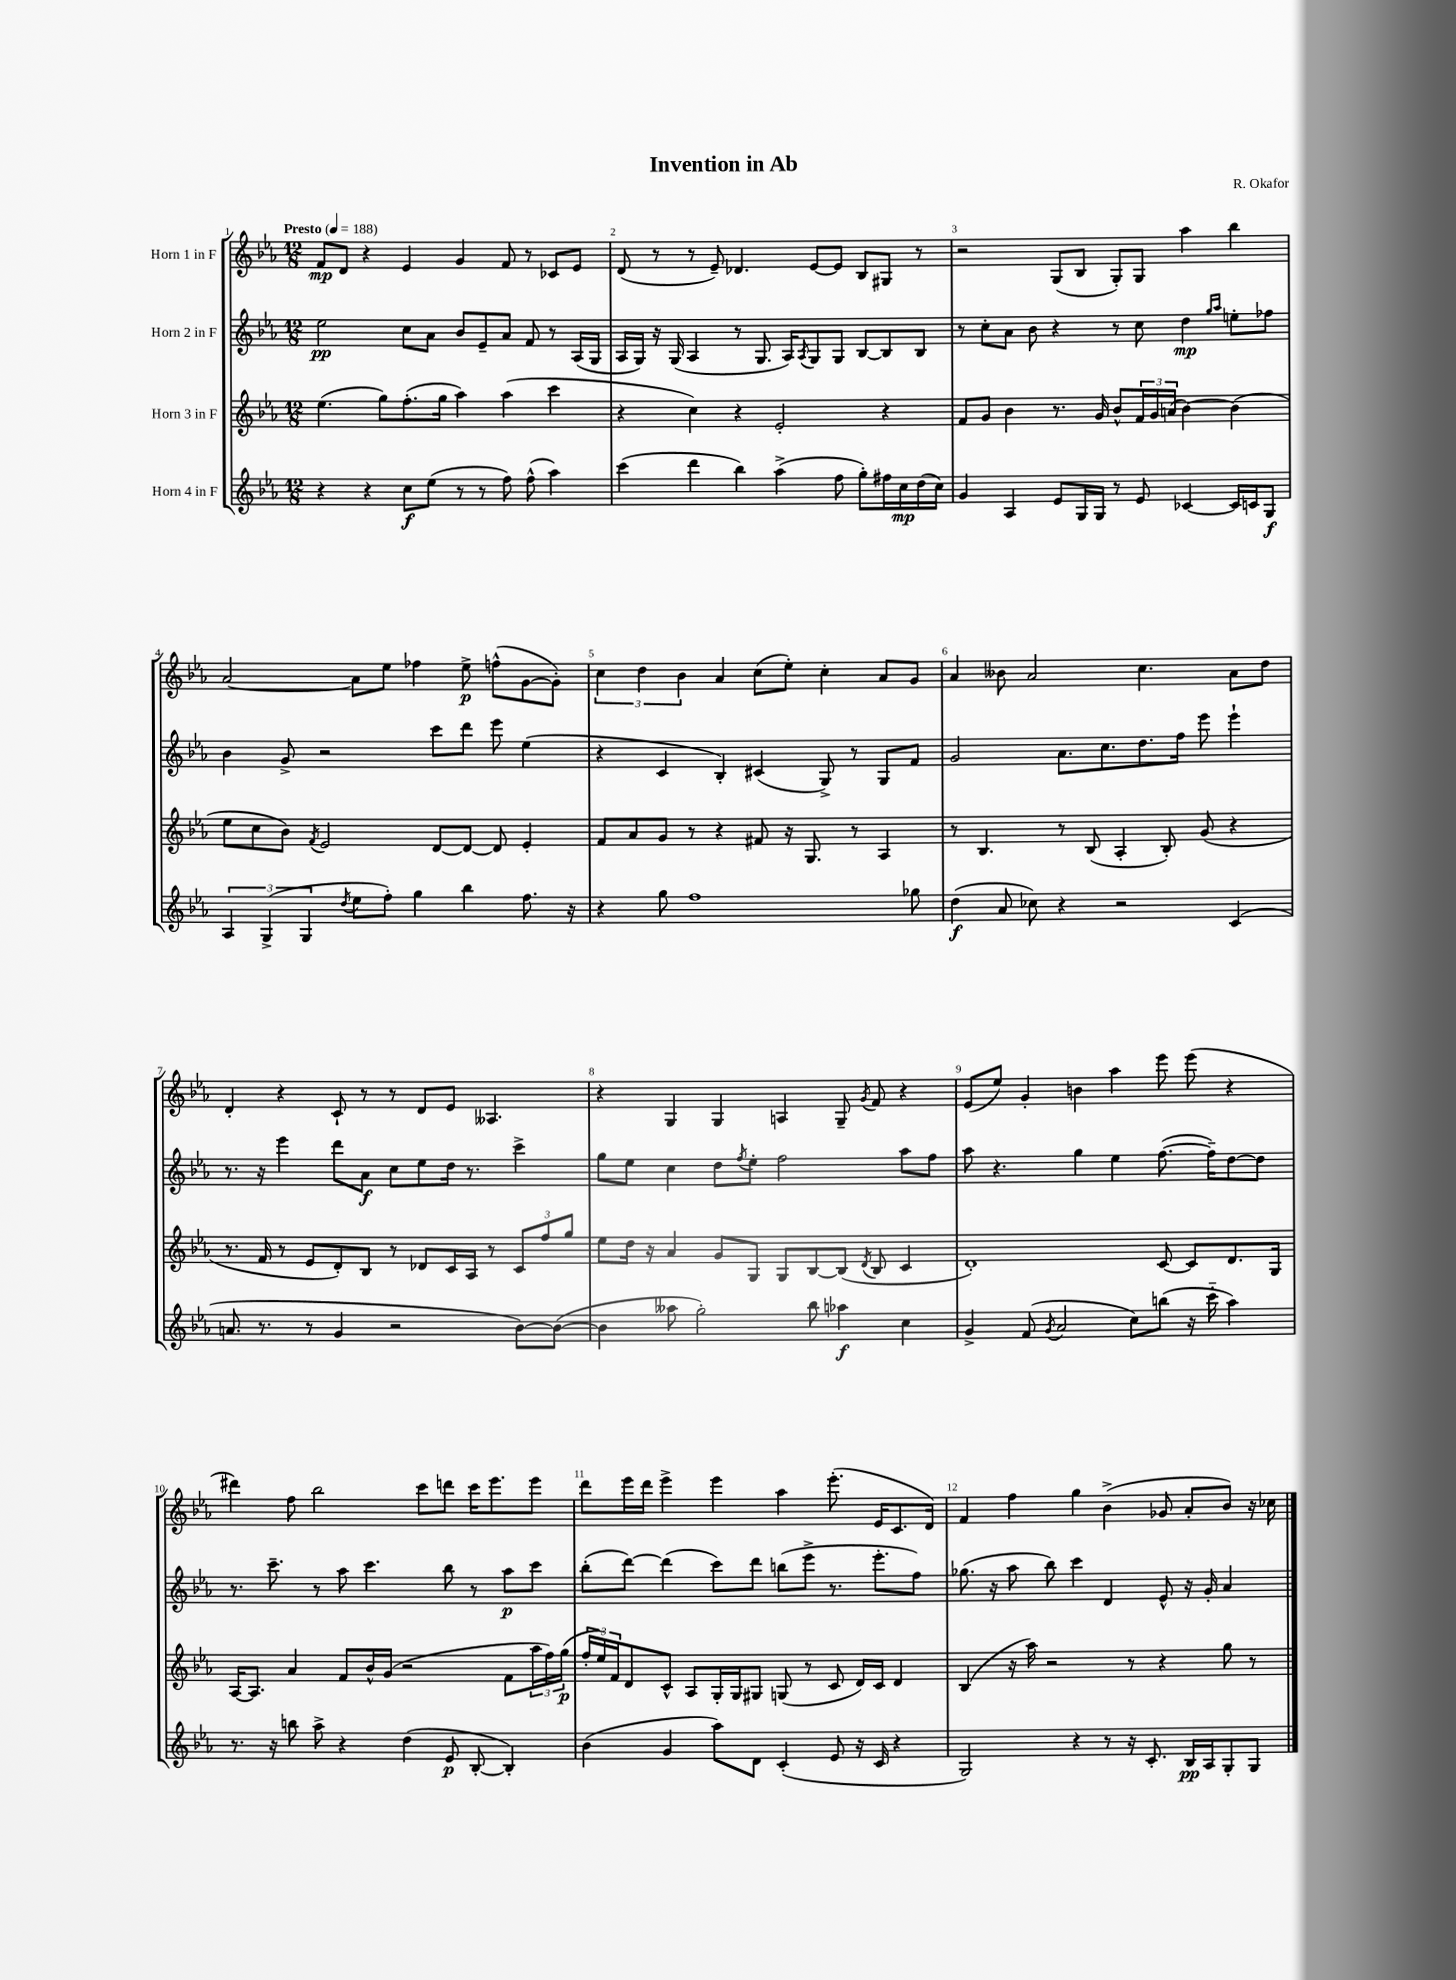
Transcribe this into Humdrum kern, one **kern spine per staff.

**kern	**kern	**kern	**kern
*staff4	*staff3	*staff2	*staff1
*clefG2	*clefG2	*clefG2	*clefG2
*k[b-e-a-]	*k[b-e-a-]	*k[b-e-a-]	*k[b-e-a-]
*M12/8	*M12/8	*M12/8	*M12/8
*MM188	*MM188	*MM188	*MM188
4r	(4.ee-	2ee-	8f
.	.	.	8d
4r	.	.	4r
.	8gg)	.	.
8cc	(8.ff'	8cc	4e-
(8ee-	.	8a-	.
.	16gg	.	.
8r	4aa-)	8b-	4g
8r	.	8e-~	.
8ff)	(4aa-	8a-	8f
(8ff^^	.	8f	8r
4aa-)	4ccc	8r	8c-
.	.	(16A-	8e-
.	.	16G	.
=	=	=	=
(4ccc	4r	16A-	(8d
.	.	16G)	.
.	.	16r	8r
.	.	(16G	.
4ddd	4cc)	4A-	8r
.	.	.	8e-~)
4bb-)	4r	8r	4.d-
.	.	8.G	.
(4aa-^	2e-'	.	.
.	.	16A-)	.
.	.	8qA-	.
.	.	8G	[8e-
8ff	.	8G	8e-]
8gg')	.	[8B-	8B-
16ff#	4r	8B-]	8G#
16cc	.	.	.
(16dd	.	8B-	8r
16cc)	.	.	.
=	=	=	=
4g	8f	8r	2r
.	8g	8cc'	.
4A-	4b-	8a-	.
.	.	8b-	.
8e-	8.r	4r	(8G
16G	.	.	8B-
16G	16g	.	.
8r	8b-^^	8r	8G')
8e-	24f	8cc	8G
.	24g	.	.
.	(24a	.	.
[4c-	[4b-)	4dd	4aa-
.	.	16qqgg	.
.	.	16qqaa-	.
16c-]	(4b-]	8ee'	4bb-
16c	.	.	.
8G	.	8ff-	.
=	=	=	=
6A-	8ee-	4b-	[2a-
.	8cc	.	.
(6G^	.	.	.
.	8b-)	8g^	.
6G	.	.	.
.	8qf	.	.
.	2e-	2r	.
8qdd	.	.	.
8ee-	.	.	8a-]
8ff')	.	.	8ee-
4gg	.	.	4ff-
.	[8d	8ccc	.
4bb-	8d_	8ddd	8ee-^
.	8d]	8eee-	(8ff^^
8.ff	4e-'	(4ee-	[8g
.	.	.	8g'])
16r	.	.	.
=	=	=	=
4r	8f	4r	6cc
.	8a-	.	.
.	.	.	6dd
8gg	8g	4c	.
.	.	.	6b-
1ff	8r	.	.
.	4r	4B-')	4a-
.	8f#	(4c#	(8cc
.	16r	.	8ee-')
.	8.G	.	.
.	.	8G^)	4cc'
.	8r	8r	.
.	4A-	8G	8a-
8gg-	.	8f	8g
=	=	=	=
(4dd	8r	2g	4a-
.	4.B-	.	.
8a-	.	.	8b--
8cc-)	.	.	2a-
4r	8r	8.a-	.
.	(8B-	.	.
.	.	8.cc	.
2r	4A-'	.	.
.	.	8.dd	4.cc
.	8B-')	.	.
.	.	16ff	.
.	(8g	8eee-	.
(4c	4r	4eee-`	8a-
.	.	.	8dd
=	=	=	=
8.a	8.r	8.r	4d'
8.r	16f	16r	.
.	8r	4eee-	4r
8r	8e-	.	.
4g	8d')	8ddd	8c`
.	8B-	8a-	8r
2r	8r	8cc	8r
.	8d-	8ee-	8d
.	16c	16dd	8e-
.	16A-	8.r	.
.	8r	.	4.A--
[8b-)	12c	4ccc^	.
.	12ff	.	.
(8b-_	.	.	.
.	12gg	.	.
=	=	=	=
4b-]	8ee-	8gg	4r
.	16dd	8ee-	.
.	16r	.	.
8aa--	4a-	4cc	4G
2gg')	.	.	.
.	8g	8dd	4G
.	.	8qff	.
.	8G	8ee-'	.
.	8G	2ff	4A
8bb-	[8B-	.	.
4aa-	(8B-]	.	8G~
.	8qd	.	8qg
.	8B-	.	8f
4cc	4c	8aa-	4r
.	.	8ff	.
=	=	=	=
4g^	1d')	8aa-	(8e-
.	.	4.r	8ee-)
(8f	.	.	4g'
8qg	.	.	.
2a-	.	.	.
.	.	4gg	4b
.	.	4ee-	4aa-
8cc)	.	.	.
(8bb	[8c	([8.ff	8eee-
16r	8c]	.	(8eee-
16ccc'~	.	16ff~])	.
4aa-)	8.d	[8dd	4r
.	.	8dd]	.
.	16G	.	.
=	=	=	=
8.r	[16A-	8.r	4ddd#)
.	8.A-]	.	.
16r	.	8.ccc~	.
8bb	4a-	.	8ff
8aa-^	.	8r	2bb-
4r	8f	8aa-	.
.	16b-^^	4.ccc	.
.	(16g	.	.
(4dd	2r	.	.
.	.	.	8ccc
8e-	.	8bb-	8ddd
[8B-'	.	8r	16ccc
.	.	.	8.eee-
4B-'])	8f	8aa-	.
.	24aa-	8ccc	8eee-
.	24ff)	.	.
.	(24gg	.	.
=	=	=	=
(4b-	24ff'	(8bb-'	8ddd
.	24ee-)	.	.
.	24f	.	.
.	8d	[8ddd)	16eee-
.	.	.	16ddd
4g	8c^^	(4ddd]	4eee-^
.	8A-	.	.
8aa-)	16G'	8ccc)	4eee-
.	16G	.	.
8d	8G#	8ddd	.
(4c'	(8G	(8bb	4aa-
.	8r	8eee-^	.
8e-	8c	8.r	(8.eee-'
16r	16d)	.	.
16c	16c	8.eee-'	16e-
4r	4d	.	8.c
.	.	8ff)	.
.	.	.	16d)
=	=	=	=
2G)	(4B-	(8.gg-	4f
.	.	16r	.
.	16r	8aa-	4ff
.	16aa-)	.	.
.	2r	8bb-)	.
4r	.	4ccc	4gg
8r	.	4d	(4b-^
16r	8r	.	.
8.c'	.	.	.
.	4r	8e-^^	8g-
16B-	.	16r	8a-'
16A-	.	16g'	.
8G'	8gg	4a-	8b-)
8G	8r	.	16r
.	.	.	16cc-
==	==	==	==
*-	*-	*-	*-
